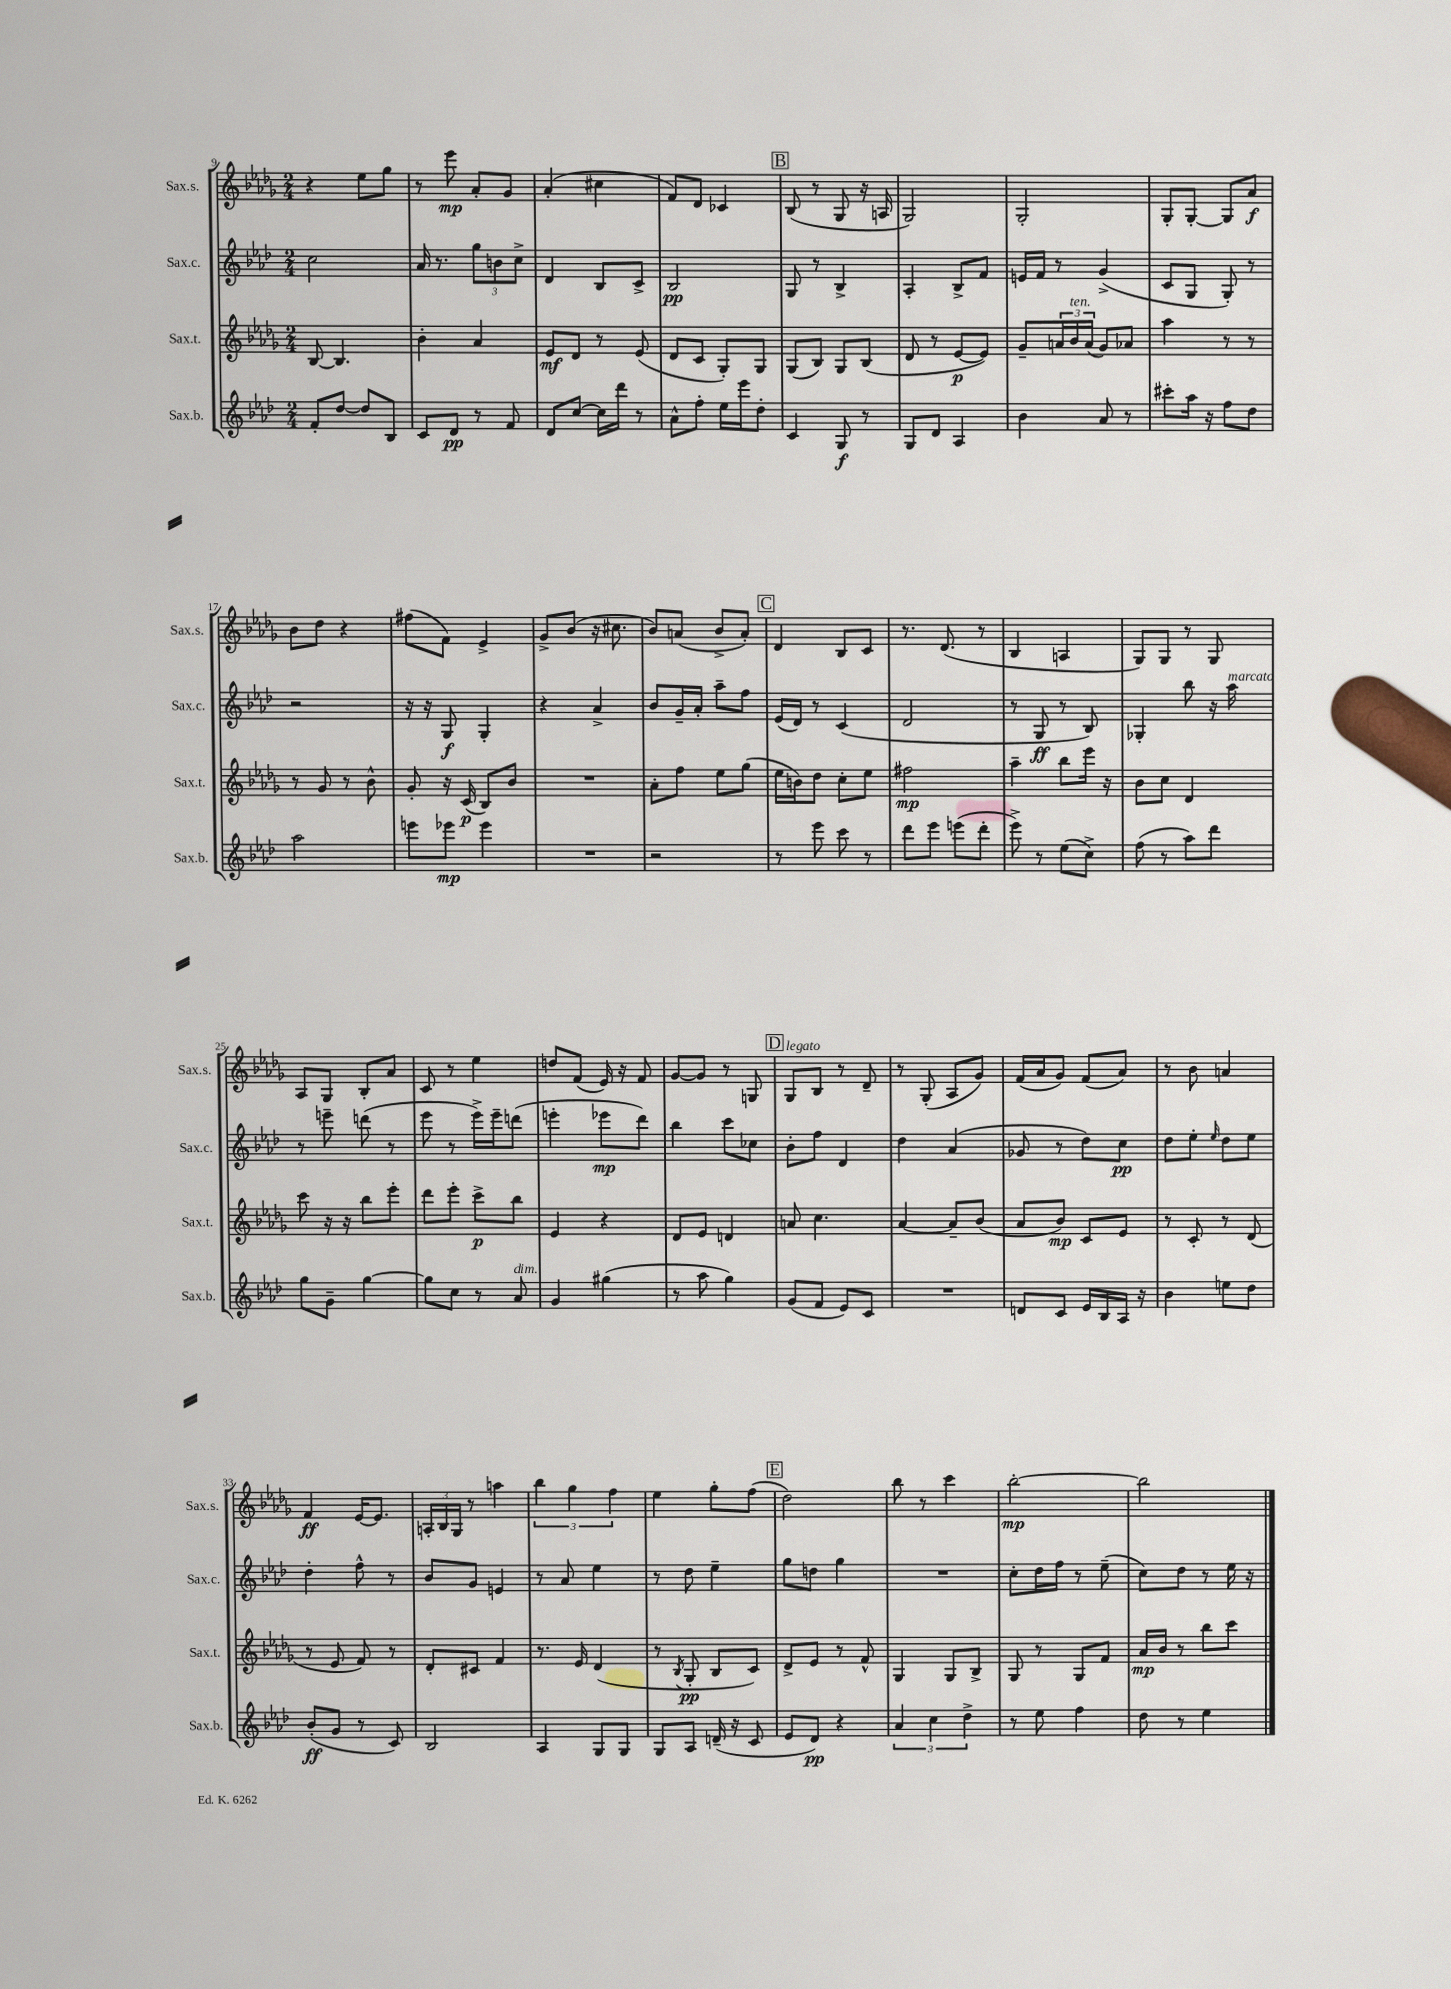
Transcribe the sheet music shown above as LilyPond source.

<<
\new StaffGroup <<
\new Staff = "s0" \with { instrumentName = "Sax.s." shortInstrumentName = "Sax.s." } {
    \clef treble \key des \major \numericTimeSignature \time 2/4
    r4 ees''8 ges''8 |
    r8 ees'''8\mp aes'8-. ges'8 |
    aes'4-.( cis''4 |
    f'8) des'8 ces'4 |
    \mark \markup { \box "B" } bes8( r8 ges8 r16 a16 |
    ges2) |
    ges2-. |
    ges8-. ges8~-. ges8 aes'8\f |
    bes'8 des''8 r4 |
    fis''8( f'8) ees'4-> |
    ges'8-> bes'8( r16 cis''8. |
    bes'8) a'8( bes'8-> a'8-.) |
    \mark \markup { \box "C" } des'4 bes8 c'8 |
    r8. des'8.( r8 |
    bes4 a4 |
    ges8) ges8 r8 ges8 |
    aes8 ges8 bes8-. aes'8 |
    c'8 r8 ees''4 |
    d''8 f'8( ees'16) r16 f'8 |
    ges'8~ ges'8 r8 g8 |
    \mark \markup { \box "D" } ges8^\markup { \italic "legato" } bes8 r8 des'8-- |
    r8 ges8-.( aes8 ges'8) |
    f'16( aes'16 ges'8) f'8( aes'8) |
    r8 bes'8 a'4 |
    f'4\ff ees'16~ ees'8. |
    \tuplet 3/2 { a16-. bes16 ges16 } r8 a''4 |
    \tuplet 3/2 { bes''4 ges''4 f''4 } |
    ees''4 ges''8-. f''8( |
    \mark \markup { \box "E" } des''2) |
    bes''8 r8 c'''4 |
    bes''2~-.\mp |
    bes''2 \bar "|." |
}
\new Staff = "s1" \with { instrumentName = "Sax.c." shortInstrumentName = "Sax.c." } {
    \clef treble \key aes \major \numericTimeSignature \time 2/4
    c''2 |
    aes'16 r8. \tuplet 3/2 { g''8 b'8 c''8-> } |
    des'4 bes8 c'8-> |
    bes2\pp |
    \mark \markup { \box "B" } g8 r8 bes4-> |
    aes4-. bes8-> f'8 |
    e'16 f'16 r8 g'4->( |
    c'8 g8 g8-.) r8 |
    r2 |
    r16 r16 g8\f g4-. |
    r4 aes'4-> |
    bes'8 g'16-- aes'16-. aes''8-- f''8 |
    \mark \markup { \box "C" } ees'16( des'16) r8 c'4( |
    des'2 |
    r8 g8\ff r8 bes8) |
    ges4-. bes''8 r16 aes''16^\markup { \italic "marcato" } |
    r8 e'''8-- d'''8( r8 |
    ees'''8 r8 ees'''16->) ees'''16-- d'''8( |
    e'''4-. ees'''8\mp des'''8) |
    bes''4 c'''8 ces''8 |
    \mark \markup { \box "D" } bes'8-. f''8 des'4 |
    des''4 aes'4( |
    ges'8 r8 des''8) c''8\pp |
    des''8 ees''8-. \grace { ees''16 } des''8 ees''8 |
    des''4-. f''8-^ r8 |
    bes'8 g'8 e'4 |
    r8 aes'8 ees''4 |
    r8 des''8 ees''4-- |
    \mark \markup { \box "E" } g''8 d''8 g''4 |
    R2 |
    c''8-. des''16 f''16 r8 ees''8--( |
    c''8) des''8 r8 ees''16 r16 \bar "|." |
}
\new Staff = "s2" \with { instrumentName = "Sax.t." shortInstrumentName = "Sax.t." } {
    \clef treble \key des \major \numericTimeSignature \time 2/4
    bes8~ bes4. |
    bes'4-. aes'4 |
    ees'8\mf des'8 r8 ees'8( |
    des'8 c'8 ges8-.) ges8 |
    \mark \markup { \box "B" } ges8( bes8) ges8 bes8( |
    des'8 r8 ees'8~\p ees'8) |
    ges'8-- \tuplet 3/2 { a'16 bes'16^\markup { \italic "ten." } a'16( } ges'8) aes'8 |
    aes''4 r8 r8 |
    r8 ges'8 r8 bes'8-^ |
    ges'8-. r16 c'16\p( bes8) bes'8 |
    R2 |
    aes'8-. f''8 ees''8 ges''8( |
    \mark \markup { \box "C" } ees''16 b'16) des''8 c''8-. ees''8 |
    fis''2\mp |
    aes''4-- bes''8 ees'''16 r16 |
    bes'8 c''8 des'4 |
    c'''8 r16 r16 bes''8 ees'''8-. |
    des'''8 ees'''8-. c'''8->\p bes''8 |
    ees'4 r4 |
    des'8 ees'8 d'4 |
    \mark \markup { \box "D" } a'8 c''4. |
    aes'4~ aes'8-- bes'8( |
    aes'8 bes'8\mp) c'8 ees'8 |
    r8 c'8-. r8 des'8( |
    r8 ees'8 f'8) r8 |
    des'8-. cis'8 f'4 |
    r8. ees'16 des'4( |
    r8 \acciaccatura { bes8 } ges8-.\pp bes8 c'8) |
    \mark \markup { \box "E" } des'8-> ees'8 r8 f'8-^ |
    ges4 ges8 bes8-> |
    ges8 r8 ges8 f'8 |
    aes'16\mp bes'16 r8 bes''8 c'''8 \bar "|." |
}
\new Staff = "s3" \with { instrumentName = "Sax.b." shortInstrumentName = "Sax.b." } {
    \clef treble \key aes \major \numericTimeSignature \time 2/4
    f'8-. des''8~ des''8 bes8 |
    c'8 des'8\pp r8 f'8 |
    des'8 c''8~ c''16 des'''16 r8 |
    aes'8-^ f''8-. ees''16 ees'''16 des''8-. |
    \mark \markup { \box "B" } c'4 g8\f r8 |
    g8 des'8 aes4 |
    bes'4 aes'8 r8 |
    cis'''8-. aes''16 r16 f''8 des''8 |
    aes''2 |
    e'''8 ees'''8\mp ees'''4 |
    R2 |
    r2 |
    \mark \markup { \box "C" } r8 ees'''8 c'''8 r8 |
    des'''8 ees'''8 e'''8( des'''8-. |
    ees'''8->) r8 ees''8( c''8->) |
    f''8( r8 aes''8) des'''8 |
    g''8 g'8-- g''4~ |
    g''8 c''8 r8 aes'8^\markup { \italic "dim." } |
    g'4 gis''4( |
    r8 aes''8 g''4) |
    \mark \markup { \box "D" } g'8( f'8 ees'8) c'8 |
    R2 |
    d'8 c'8 ees'16 bes16 aes16 r16 |
    bes'4 e''8 des''8 |
    bes'8-.\ff( g'8 r8 c'8) |
    bes2 |
    aes4 g8 g8 |
    g8 aes8 d'16--( r16 c'8 |
    \mark \markup { \box "E" } ees'8 des'8\pp) r4 |
    \tuplet 3/2 { aes'4 c''4 des''4-> } |
    r8 ees''8 f''4 |
    des''8 r8 ees''4 \bar "|." |
}
>>
>>
\layout { \context { \Score currentBarNumber = #9 } }
